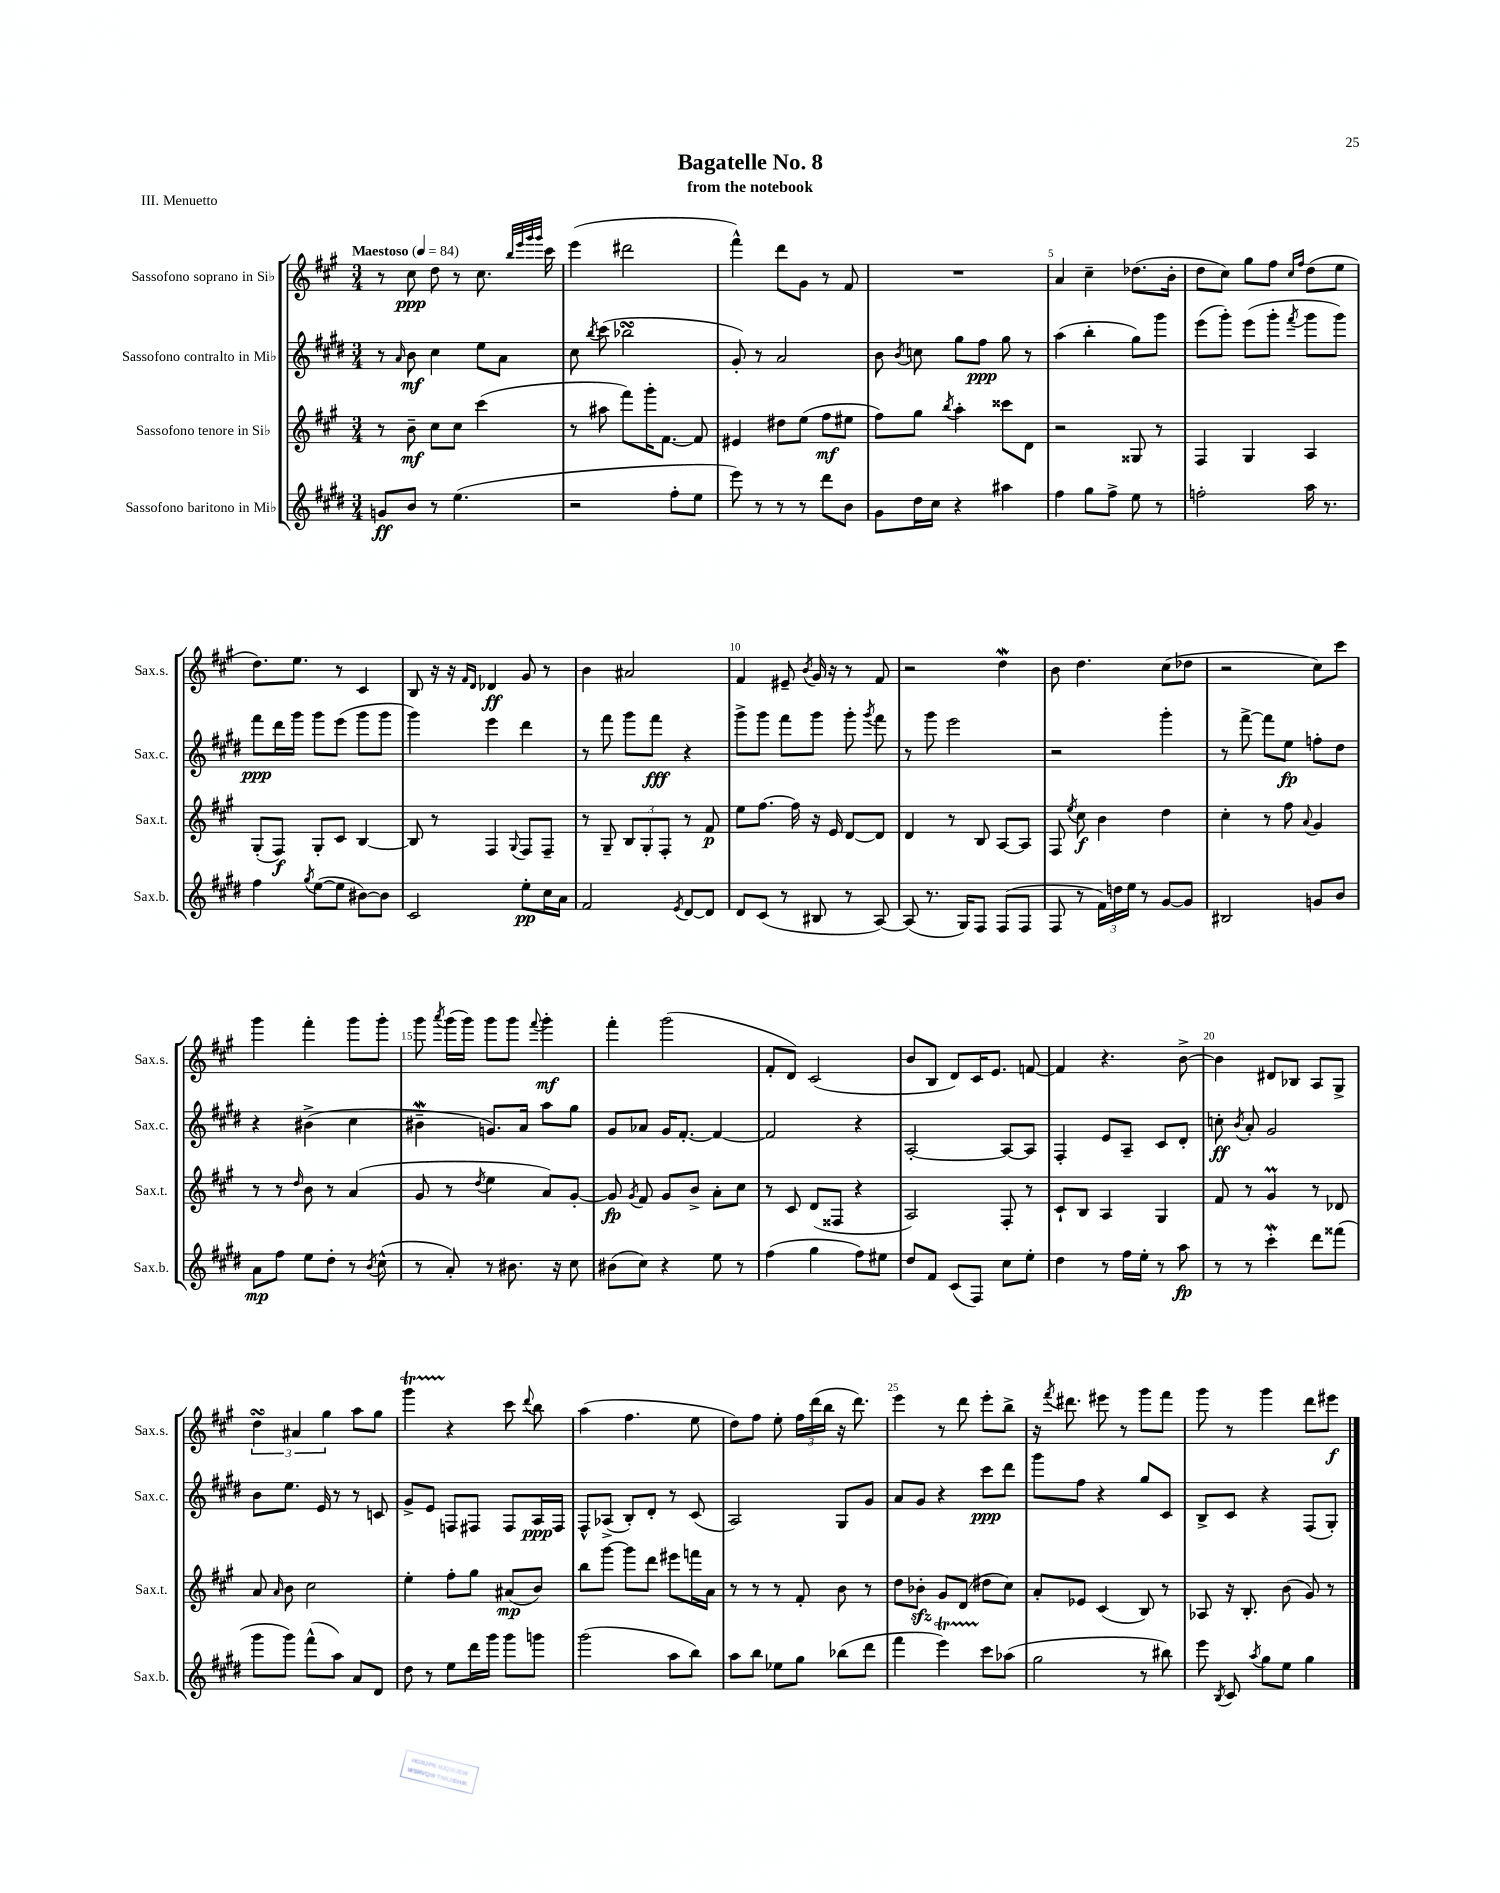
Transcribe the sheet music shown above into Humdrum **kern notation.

**kern	**dynam	**kern	**dynam	**kern	**dynam	**kern	**dynam
*part4	*part4	*part3	*part3	*part2	*part2	*part1	*part1
*staff4	*staff4	*staff3	*staff3	*staff2	*staff2	*staff1	*staff1
*I"Sassofono baritono in Mi♭	*	*I"Sassofono tenore in Si♭	*	*I"Sassofono contralto in Mi♭	*	*I"Sassofono soprano in Si♭	*
*I'Sax.b.	*	*I'Sax.t.	*	*I'Sax.c.	*	*I'Sax.s.	*
*clefG2	*	*clefG2	*	*clefG2	*	*clefG2	*
*k[f#c#g#d#]	*	*k[f#c#g#]	*	*k[f#c#g#d#]	*	*k[f#c#g#]	*
*M3/4	*	*M3/4	*	*M3/4	*	*M3/4	*
*MM84	*	*MM84	*	*MM84	*	*MM84	*
=1	=1	=1	=1	=1	=1	=1	=1
!	!	!	!	!	!	!LO:TX:a:B:t=Maestoso	!
8gn/L	ff	8r	.	8r	.	8r	.
.	.	.	.	16qqa/	.	.	.
8b/J	.	8b~\	mf	8b\	mf	8cc#\	ppp
8r	.	8cc#\L	.	4cc#\	.	8dd\	.
(4.ee\	.	8cc#\J	.	.	.	8r	.
.	.	(4ccc#\	.	8ee\L	.	8.cc#\	.
.	.	.	.	8a\J	.	.	.
.	.	.	.	.	.	32qqbb/LLL	.
.	.	.	.	.	.	32qqeee/	.
.	.	.	.	.	.	32qqggg#/	.
.	.	.	.	.	.	32qqggg#/JJJ	.
.	.	.	.	.	.	16ccc#\	.
=2	=2	=2	=2	=2	=2	=2	=2
2r	.	8r	.	8cc#\	.	(4eee\	.
.	.	.	.	8qbb/	.	.	.
.	.	8aa#X\	.	(8ccc#\	.	.	.
.	.	8fff#\L)	.	2bb-XsSSs\	.	2ddd#X\	.
.	.	16ggg#'\K	.	.	.	.	.
.	.	[8.f#\J	.	.	.	.	.
8ff#'\L	.	.	.	.	.	.	.
8ee\J	.	8f#/]	.	.	.	.	.
=3	=3	=3	=3	=3	=3	=3	=3
8eee\)	.	4e#X/	.	8g#'/)	.	4fff#^^\)	.
8r	.	.	.	8r	.	.	.
8r	.	8dd#X\L	.	2a/	.	8ddd\L	.
8r	.	(8ee\J	.	.	.	8g#\J	.
8ddd#\L	.	8ff#\L	mf	.	.	8r	.
8b\J	.	8ee#X\J	.	.	.	8f#/	.
=4	=4	=4	=4	=4	=4	=4	=4
8g#\L	.	8ff#\L)	.	8b\	.	2.r	.
.	.	.	.	8qb/	.	.	.
16dd#\L	.	8gg#\J	.	8ccn\	.	.	.
16cc#\JJ	.	.	.	.	.	.	.
.	.	8qbb/	.	.	.	.	.
4r	.	4aa'\	.	8gg#\L	.	.	.
.	.	.	.	8ff#\J	ppp	.	.
4aa#X\	.	8ccc##X\L	.	8gg#\	.	.	.
.	.	8d\J	.	8r	.	.	.
=5	=5	=5	=5	=5	=5	=5	=5
4ff#\	.	2r	.	(4aa\	.	4a/	.
8gg#\L	.	.	.	4bb'\	.	4cc#~\	.
8ff#^\J	.	.	.	.	.	.	.
8ee\	.	8G##X/	.	8gg#\L)	.	(8.dd-X\L	.
8r	.	8r	.	8ggg#\J	.	.	.
.	.	.	.	.	.	16b'\Jk	.
=6	=6	=6	=6	=6	=6	=6	=6
2ffn'\	.	4F#/	.	(8eee\L	.	8dd\L	.
.	.	.	.	8ggg#'\J)	.	8cc#\J)	.
.	.	4G#/	.	(8eee\L	.	8gg#\L	.
.	.	.	.	8ggg#'\J	.	8ff#\J	.
.	.	.	.	.	.	16qqcc#/LL	.
.	.	.	.	8qfff#/	.	16qqff#/JJ	.
16aa\	.	4A/	.	8ggg#\L	.	(8dd\L	.
8.r	.	.	.	.	.	.	.
.	.	.	.	8ggg#\J)	.	8ee\J	.
!!LO:LB:g=z
=7	=7	=7	=7	=7	=7	=7	=7
4ff#\	.	(8G#'/L	.	8fff#\L	ppp	8.dd\L)	.
.	.	8F#/J)	f	16ddd#\L	.	.	.
.	.	.	.	16ggg#\JJ	.	8.ee\J	.
8qgg#/	.	.	.	.	.	.	.
([8ee\L	.	8G#'/L	.	8ggg#\L	.	.	.
8ee\J]	.	8c#/J	.	(8eee\J	.	8r	.
[8b#X\L)	.	[4B/	.	8ggg#\L	.	4c#/	.
8b#\J]	.	.	.	8ggg#\J	.	.	.
=8	=8	=8	=8	=8	=8	=8	=8
2c#/	.	8B/]	.	4ggg#\)	.	8B/	.
.	.	8r	.	.	.	16r	.
.	.	.	.	.	.	16r	.
.	.	.	.	.	.	16qqf#/LL	.
.	.	.	.	.	.	16qqd/JJ	.
.	.	4F#/	.	4eee\	.	4d-X/	ff
.	.	8qqG#/	.	.	.	.	.
8ee'\L	pp	8F#/L	.	4ddd#\	.	8g#/	.
16cc#\L	.	8F#~/J	.	.	.	8r	.
16a\JJ	.	.	.	.	.	.	.
=9	=9	=9	=9	=9	=9	=9	=9
2f#/	.	8r	.	8r	.	4b\	.
.	.	8G#~/	.	8fff#\	.	.	.
.	.	12B/L	.	8ggg#\L	.	2a#X/	.
.	.	12G#'/	.	.	.	.	.
.	.	.	.	8fff#\J	fff	.	.
.	.	12F#'/J	.	.	.	.	.
8qe/	.	.	.	.	.	.	.
[8d#/L	.	8r	.	4r	.	.	.
8d#/J]	.	8f#/	p	.	.	.	.
=10	=10	=10	=10	=10	=10	=10	=10
8d#/L	.	8ee\L	.	8ggg#^\L	.	4f#/	.
(8c#/J	.	[8.ff#\J	.	8ggg#\J	.	.	.
8r	.	.	.	8fff#\L	.	8e#X~/	.
.	.	16ff#\]	.	.	.	.	.
.	.	.	.	.	.	8qb/	.
8B#X/	.	16r	.	8ggg#\J	.	16g#/	.
.	.	16e/	.	.	.	16r	.
8r	.	[8d/L	.	8ggg#'\	.	8r	.
.	.	.	.	8qggg#/	.	.	.
[8A/)	.	8d/J]	.	8fff#\	.	8f#/	.
=11	=11	=11	=11	=11	=11	=11	=11
(8A/]	.	4d/	.	8r	.	2r	.
8.r	.	.	.	8ggg#\	.	.	.
.	.	8r	.	2eee\	.	.	.
16G#/KL)	.	.	.	.	.	.	.
8F#/J	.	8B/	.	.	.	.	.
(8F#/L	.	[8A/L	.	.	.	4ddw\	.
8F#/J	.	8A/J]	.	.	.	.	.
=12	=12	=12	=12	=12	=12	=12	=12
8F#/	.	8F#/	.	2r	.	8b\	.
.	.	8qee/	.	.	.	.	.
8r	.	8cc#\	f	.	.	4.dd\	.
24f#\LL)	.	4b\	.	.	.	.	.
24ddn\	.	.	.	.	.	.	.
24ee\JJ	.	.	.	.	.	.	.
8r	.	.	.	.	.	.	.
[8g#/L	.	4dd\	.	4ggg#'\	.	(8cc#\L	.
8g#/J]	.	.	.	.	.	8dd-X\J	.
=13	=13	=13	=13	=13	=13	=13	=13
2B#X/	.	4cc#'\	.	8r	.	2r	.
.	.	.	.	[8fff#^\	.	.	.
.	.	8r	.	8fff#\L]	.	.	.
.	.	8ff#\	.	8ee\J	fp	.	.
.	.	8qqa/	.	.	.	.	.
8gn/L	.	4g#/	.	8ffn'\L	.	8cc#\L)	.
8b/J	.	.	.	8dd#\J	.	8ccc#\J	.
!!LO:LB:g=z
=14	=14	=14	=14	=14	=14	=14	=14
8a\L	mp	8r	.	4r	.	4ggg#\	.
8ff#\J	.	8r	.	.	.	.	.
.	.	16qqdd/	.	.	.	.	.
8ee\L	.	8b\	.	(4b#X^\	.	4fff#'\	.
8dd#'\J	.	8r	.	.	.	.	.
8r	.	(4a/	.	4cc#\	.	8ggg#\L	.
8qb/	.	.	.	.	.	.	.
(8cc#^^\	.	.	.	.	.	8ggg#'\J	.
=15	=15	=15	=15	=15	=15	=15	=15
8r	.	8g#/	.	4b#XW~\	.	8ggg#\	.
.	.	.	.	.	.	8qaaa/	.
8a'/)	.	8r	.	.	.	(16ggg#\LL	.
.	.	.	.	.	.	16ggg#\JJ)	.
.	.	8qdd/	.	.	.	.	.
8r	.	4ee\	.	8.gn/L)	.	8ggg#\L	.
8.b#X\	.	.	.	.	.	8ggg#\J	.
.	.	.	.	16a/Jk	.	.	.
.	.	.	.	.	.	8qqfff#/	.
.	.	8a/L)	.	8aa\L	.	4ggg#'\	mf
16r	.	.	.	.	.	.	.
8cc#\	.	[8g#'/J	.	8gg#\J	.	.	.
=16	=16	=16	=16	=16	=16	=16	=16
(8b#X\L	.	8g#/]	fp	8g#/L	.	4fff#'\	.
.	.	8qg#/	.	.	.	.	.
8cc#\J)	.	8f#/	.	8a-X/J	.	.	.
4r	.	8g#/L	.	16g#/KL	.	(2ggg#\	.
.	.	.	.	[8.f#'/J	.	.	.
.	.	8b^/J	.	.	.	.	.
8ee\	.	8a'\L	.	4f#/_	.	.	.
8r	.	8cc#\J	.	.	.	.	.
=17	=17	=17	=17	=17	=17	=17	=17
(4ff#\	.	8r	.	2f#/]	.	8f#'/L	.
.	.	8c#/	.	.	.	8d/J)	.
4gg#\	.	(8d/L	.	.	.	(2c#/	.
.	.	8F##X/J	.	.	.	.	.
8ff#\L)	.	4r	.	4r	.	.	.
8ee#X\J	.	.	.	.	.	.	.
=18	=18	=18	=18	=18	=18	=18	=18
8dd#/L	.	2A/)	.	[2A'/	.	8b/L	.
8f#/J	.	.	.	.	.	8B/J	.
(8c#/L	.	.	.	.	.	8d/L)	.
8F#/J)	.	.	.	.	.	16c#/K	.
.	.	.	.	.	.	8.e/J	.
8cc#\L	.	8F#'/	.	8A/L_	.	.	.
8ee'\J	.	8r	.	8A/J]	.	[8fn/	.
=19	=19	=19	=19	=19	=19	=19	=19
4dd#\	.	8c#`/L	.	4F#'/	.	4f/]	.
.	.	8B/J	.	.	.	.	.
8r	.	4A/	.	8e/L	.	4.r	.
16ff#\LL	.	.	.	8A~/J	.	.	.
16ee'\JJ	.	.	.	.	.	.	.
8r	.	4G#/	.	8c#/L	.	.	.
8aa\	fp	.	.	8d#'/J	.	[8b^\	.
=20	=20	=20	=20	=20	=20	=20	=20
8r	.	8f#/	.	8ccn'\	ff	4b\]	.
.	.	.	.	8qb/	.	.	.
8r	.	8r	.	8a'/	.	.	.
4ccc#W'\	.	4g#m/	.	2g#/	.	8d#X/L	.
.	.	.	.	.	.	8B-X/J	.
8ddd#\L	.	8r	.	.	.	8A/L	.
(8fff##X\J	.	8d-X/	.	.	.	8G#^/J	.
!!LO:LB:g=z
=21	=21	=21	=21	=21	=21	=21	=21
8ggg#\L	.	8a/	.	8b\L	.	6ddsSSs\	.
.	.	16qqa/	.	.	.	.	.
8ggg#\J)	.	8b\	.	8.ee\J	.	.	.
.	.	.	.	.	.	6a#X/	.
(8fff#^^\L	.	2cc#\	.	.	.	.	.
.	.	.	.	16e/	.	.	.
.	.	.	.	.	.	6gg#\	.
8aa\J)	.	.	.	8r	.	.	.
8a/L	.	.	.	8r	.	8aa\L	.
8d#/J	.	.	.	8cn/	.	8gg#\J	.
=22	=22	=22	=22	=22	=22	=22	=22
8dd#\	.	4ee'\	.	8g#^/L	.	4ggg#t\	.
8r	.	.	.	8e/J	.	.	.
8ee\L	.	8ff#'\L	.	8Fn/L	.	4r	.
16ddd#\L	.	8gg#\J	.	8F#X/J	.	.	.
16ggg#\JJ	.	.	.	.	.	.	.
8ggg#\L	.	(8a#X/L	mp	8F#/L	.	8ccc#\	.
.	.	.	.	.	.	8qqddd/	.
8gggn\J	.	8b/J)	.	16A/L	ppp	8bb\	.
.	.	.	.	16F#/JJ	.	.	.
=23	=23	=23	=23	=23	=23	=23	=23
(2ggg#\	.	8bb\L	.	8F#^^/L	.	(4aa\	.
.	.	[8ggg#\J	.	(8A-X^/J	.	.	.
.	.	8ggg#\L]	.	8B'/L)	.	4.ff#\	.
.	.	8ddd\J	.	8d#'/J	.	.	.
8aa\L	.	8eee#X\L	.	8r	.	.	.
8bb\J)	.	16fffn\L	.	(8c#/	.	8ee\	.
.	.	16a\JJ	.	.	.	.	.
=24	=24	=24	=24	=24	=24	=24	=24
8aa\L	.	8r	.	2A/)	.	8dd\L)	.
8bb\J	.	8r	.	.	.	8ff#\J	.
8ee-X\L	.	8r	.	.	.	8ee'\	.
8gg#\J	.	8f#'/	.	.	.	24ff#\LL	.
.	.	.	.	.	.	(24ddd\	.
.	.	.	.	.	.	24bb\JJ	.
(8bb-X\L	.	8b\	.	8G#/L	.	16r	.
.	.	.	.	.	.	8.ddd\)	.
8ddd#\J	.	8r	.	8g#/J	.	.	.
=25	=25	=25	=25	=25	=25	=25	=25
4fff#\	.	8dd\L	.	8a/L	.	4eee\	.
.	.	8b-Xzz'\J	.	8g#/J	.	.	.
4eeeT\)	.	8g#/L	.	4r	.	8r	.
.	.	(8d/J	.	.	.	8ddd\	.
8ccc#\L	.	8dd#X\L	.	8ccc#\L	ppp	8eee'\L	.
(8aa-X\J	.	8cc#\J)	.	8ddd#\J	.	8bb^\J	.
=26	=26	=26	=26	=26	=26	=26	=26
2gg#\	.	8a'/L	.	8ggg#\L	.	16r	.
.	.	.	.	.	.	8qfff#/	.
.	.	.	.	.	.	8.ddd#X\	.
.	.	8e-X/J	.	8ff#\J	.	.	.
.	.	(4c#/	.	4r	.	8eee#X\	.
.	.	.	.	.	.	8r	.
8r	.	8B/)	.	8gg#/L	.	8ggg#\L	.
8bb#X\)	.	8r	.	8c#/J	.	8fff#\J	.
=27	=27	=27	=27	=27	=27	=27	=27
8eee\	.	8A-X/	.	8B^/L	.	8ggg#\	.
8qB/	.	.	.	.	.	.	.
8c#/	.	16r	.	8c#/J	.	8r	.
.	.	8.B'/	.	.	.	.	.
8qaa/	.	.	.	.	.	.	.
8gg#\L	.	.	.	4r	.	4ggg#\	.
8ee\J	.	(8b\	.	.	.	.	.
4gg#\	.	8g#/)	.	(8F#/L	.	8ddd\L	.
.	.	8r	.	8G#'/J)	.	8eee#X\J	f
==	==	==	==	==	==	==	==
*-	*-	*-	*-	*-	*-	*-	*-
